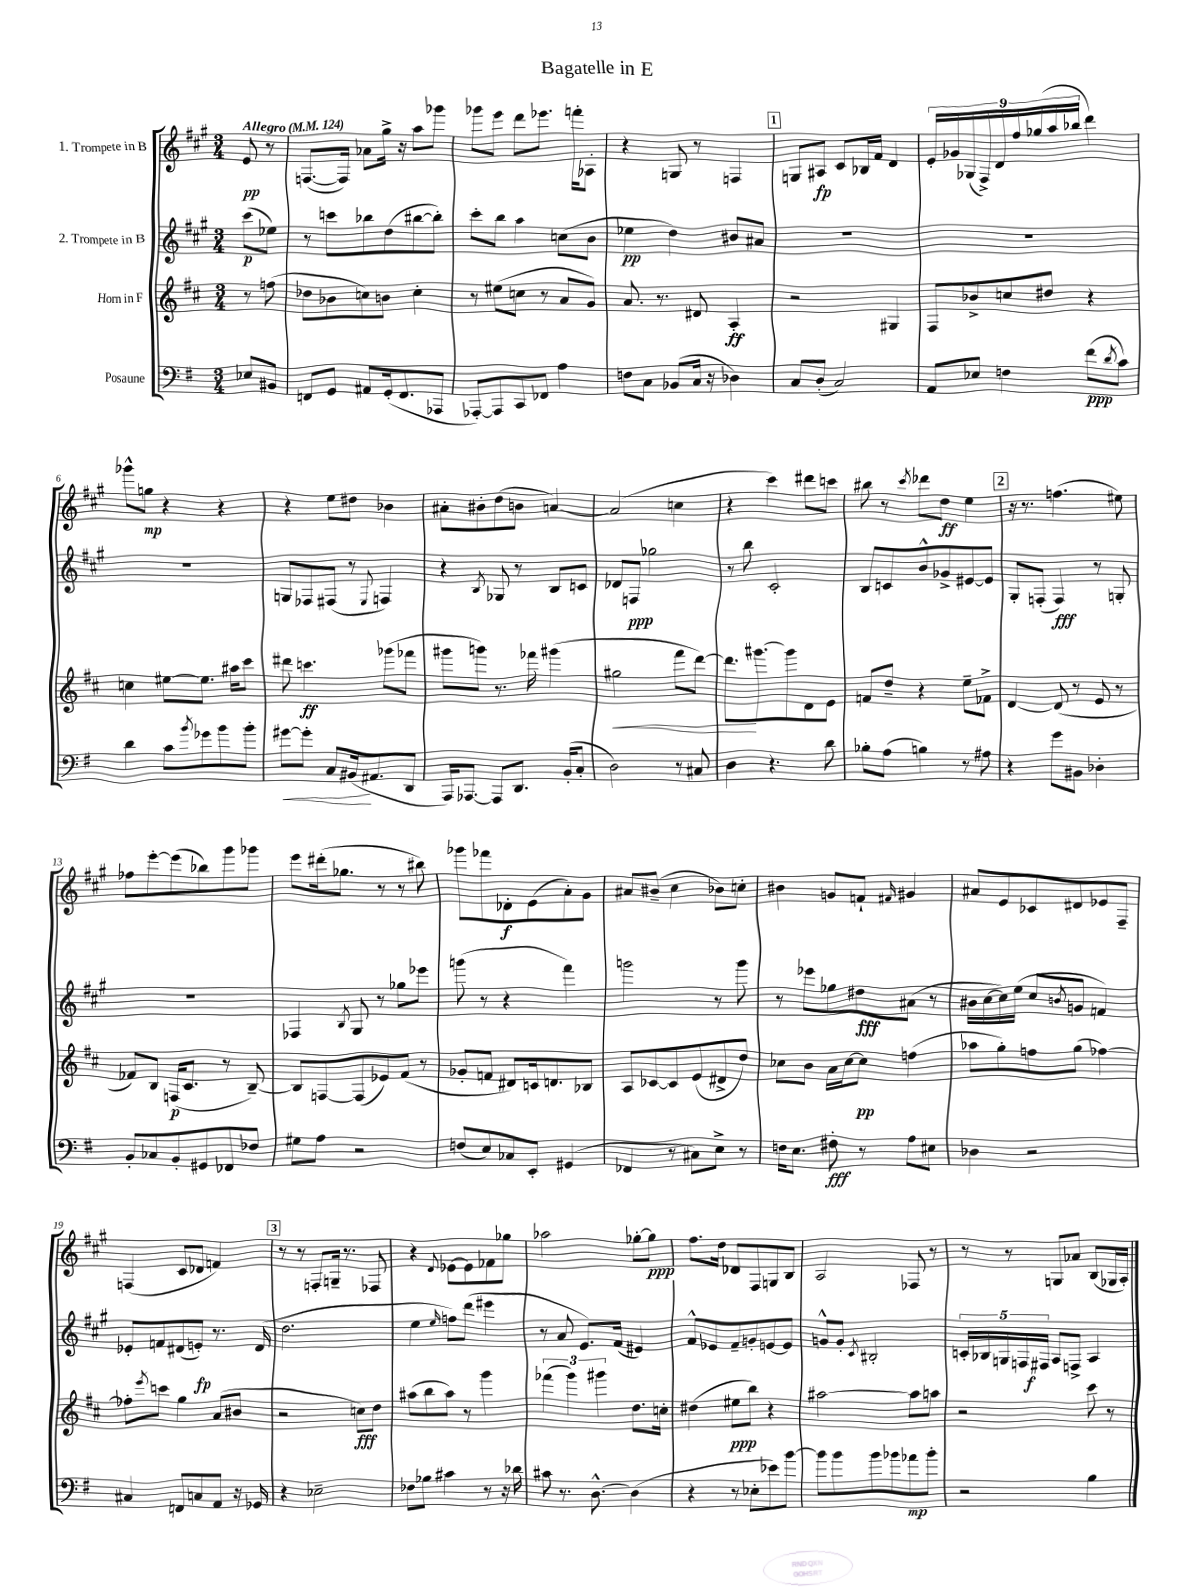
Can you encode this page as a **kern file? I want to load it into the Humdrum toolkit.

**kern	**dynam	**kern	**dynam	**kern	**dynam	**kern	**dynam
*part4	*part4	*part3	*part3	*part2	*part2	*part1	*part1
*staff4	*staff4	*staff3	*staff3	*staff2	*staff2	*staff1	*staff1
*I"Posaune	*	*I"Horn in F	*	*I"2. Trompete in B	*	*I"1. Trompete in B	*
*clefF4	*	*clefG2	*	*clefG2	*	*clefG2	*
*k[f#]	*	*k[f#c#]	*	*k[f#c#g#]	*	*k[f#c#g#]	*
*M3/4	*	*M3/4	*	*M3/4	*	*M3/4	*
*MM124	*	*MM124	*	*MM124	*	*MM124	*
=	=	=	=	=	=	=	=
!	!	!	!	!	!	!LO:TX:a:B:t=Allegro	!
8E-X/L	.	8r	.	(8ccc#\L	p	8e/	pp
8BB#X/J	.	(8ffn\	.	8ee-X\J)	.	8r	.
=1	=1	=1	=1	=1	=1	=1	=1
8FFn/L	.	8dd-X\L	.	8r	.	([8.Fn/L	.
8GG/J	.	8b-X\	.	8cccn\L	.	.	.
.	.	.	.	.	.	16F/Jk])	.
8AA#X/L	.	8ccn\)	.	8bb-X\	.	8a-X\L	.
(16GG'/k	.	8bn\J	.	(8dd\	.	16gg#^\Jk	.
8.FF/	.	.	.	.	.	16r	.
.	.	4cc'\	.	[8bb#X\	.	8aa\L	.
8AAA-X/J	.	.	.	8bb#'\J])	.	8ggg-X\J	.
=2	=2	=2	=2	=2	=2	=2	=2
[8AAA-X'/L)	.	8r	.	8ccc#'\L	.	8ggg-X\L	.
8AAA-/]	.	(8ee#X\L	.	8bb\J	.	8eee\J	.
8CC/	.	8ccn\J	.	4aa\	.	8ddd\L	.
8FF-X/J	.	8r	.	.	.	8.eee-X\J	.
4A\	.	8a/L	.	(8ccn\L	.	.	.
.	.	.	.	.	.	16fffn'\KL	.
.	.	8g/J)	.	8b\J	.	8A-X'\J	.
=3	=3	=3	=3	=3	=3	=3	=3
8Fn\L	.	8.a/	.	4ee-X\	pp	4r	.
8C\J	.	.	.	.	.	.	.
.	.	8.r	.	.	.	.	.
(8BB-X/L	.	.	.	4dd\)	.	8Gn/	.
16C/Jk	.	8d#X/	.	.	.	8r	.
16r	.	.	.	.	.	.	.
4D-X\)	.	4A'/	ff	8b#X/L	.	4Fn/	.
.	.	.	.	8a#X/J	.	.	.
!!LO:REH:place=s1:t=1
=4	=4	=4	=4	=4	=4	=4	=4
8C/L	.	2r	.	2.r	.	8Gn/L	.
(8D'/J	.	.	.	.	.	8A#X/J	fp
2C/)	.	.	.	.	.	8c#/L	.
.	.	.	.	.	.	16B-X/L	.
.	.	.	.	.	.	16f#/JJ	.
.	.	4G#X/	.	.	.	4d/	.
=5	=5	=5	=5	=5	=5	=5	=5
8AA/L	.	8F#/L	.	2.r	.	18e'/LL	.
.	.	.	.	.	.	18g-X/	.
.	.	.	.	.	.	(18G-X/	.
8E-X/J	.	8b-X^/	.	.	.	.	.
.	.	.	.	.	.	18F#^/)	.
.	.	.	.	.	.	18d/	.
4Fn\	.	8ccn/	.	.	.	.	.
.	.	.	.	.	.	18ff#/	.
.	.	.	.	.	.	(18gg-X/	.
.	.	8dd#X/J	.	.	.	.	.
.	.	.	.	.	.	18aa/	.
.	.	.	.	.	.	18bb-X/JJ	.
(8f#\L	ppp	4r	.	.	.	4ddd\)	.
8qd/	.	.	.	.	.	.	.
8c\J)	.	.	.	.	.	.	.
!!LO:LB:g=z
=6	=6	=6	=6	=6	=6	=6	=6
4d\	.	4ccn\	.	2.r	.	8ggg-X^^\L	.
.	.	.	.	.	.	8ggn\J	mp
8c\L	.	[8ee#X\L	.	.	.	4r	.
8qb/	.	.	.	.	.	.	.
8g-X\	.	8.ee#\J]	.	.	.	.	.
8b\	.	.	.	.	.	4r	.
.	.	16aa#X\KL	.	.	.	.	.
8b'\J	.	8ccc#\J	.	.	.	.	.
=7	=7	=7	=7	=7	=7	=7	=7
!	!LO:HP:b	!	!	!	!	!	!
[8g#X\L	<	8ddd#X\	.	8Gn/L	.	4r	.
8g#'\J]	.	4.cccn\	ff	8F-X/	.	.	.
8C/L	.	.	.	(8F#X/J	.	8ee\L	.
(16BB#X/k	.	.	.	8r	.	8dd#X\J	.
8.AA#X/	[	.	.	.	.	.	.
.	.	.	.	8qqE/	.	.	.
.	.	(8ggg-X\L	.	4Fn/)	.	4b-X\	.
8DD/J	.	8fff-X\J	.	.	.	.	.
=8	=8	=8	=8	=8	=8	=8	=8
16AAA/KL)	.	8ggg#X\L	.	4r	.	8a#X'\L	.
[8.AAA-X/J	.	.	.	.	.	.	.
.	.	8gggn\J)	.	.	.	8b#X'\	.
.	.	.	.	8qB/	.	.	.
8AAA-/L]	.	8.r	.	8G-X/	.	(8dd\	.
8.DD/J	.	.	.	8r	.	8bn\J	.
.	.	16fff-X\	.	.	.	.	.
.	.	(4ggg#X\	.	8B/L	.	[4an/)	.
(16BB'/KL	.	.	.	.	.	.	.
8C'/J	.	.	.	8cn/J	.	.	.
=9	=9	=9	=9	=9	=9	=9	=9
!	!	!	!LO:HP:b	!	!	!	!
2D\)	.	2gg#X\	<	8d-X/L	.	(2a/]	.
.	.	.	.	8Fn/J	ppp	.	.
.	.	.	.	2gg-X\	.	.	.
8r	.	8fff#\L	.	.	.	4ccn\	.
8C#X/	.	[8ddd\J)	.	.	.	.	.
=10	=10	=10	=10	=10	=10	=10	=10
4D\	.	8.ddd\L]	.	8r	.	4r	.
.	.	.	.	8bb\	.	.	.
.	.	[8.ggg#X\	[	.	.	.	.
4.r	.	.	.	2c#'/	.	4ccc#\)	.
.	.	8ggg#\]	.	.	.	.	.
.	.	8d\	.	.	.	8ddd#X\L	.
8d\	.	8e\J	.	.	.	8cccn\J	.
=11	=11	=11	=11	=11	=11	=11	=11
8B-X'\L	.	8fn/L	.	8B/L	.	8bb#X\	.
(8A\J	.	8dd~/J	.	8cn/	.	8r	.
.	.	.	.	.	.	8qccc#/	.
4Bn\)	.	4r	.	8b^^/	.	8ddd-X\L	.
.	.	.	.	8g-X^/	.	8dd\J	ff
8r	.	8ee~\L	.	[8e#X/	.	4ee\	.
8A#X\	.	8f-X^\J	.	8e#/J]	.	.	.
!!LO:REH:place=s1:t=2
=12	=12	=12	=12	=12	=12	=12	=12
4r	.	[4d/	.	8G#'/L	.	16r	.
.	.	.	.	.	.	8.r	.
.	.	.	.	(8Fn'/J	.	.	.
8g\L	.	(8d/]	.	4F/)	fff	(4.ffn\	.
8BB#X\J	.	8r	.	.	.	.	.
4D-X'\	.	8e/	.	8r	.	.	.
.	.	8r	.	8Gn'/	.	8ee#X\)	.
!!LO:LB:g=z
=13	=13	=13	=13	=13	=13	=13	=13
8BB'/L	.	8f-X/L)	.	2.r	.	8ff-X\L	.
8C-X/	.	8B/J	.	.	.	[8eee'\	.
8BB'/	.	(16Fn/KL	p	.	.	(8eee\]	.
.	.	8.c#/J	.	.	.	.	.
8GG#X/	.	.	.	.	.	8bb-X\)	.
8FF-X/	.	8r	.	.	.	8ggg#\	.
8F-X/J	.	[8B~/)	.	.	.	8ggg-X\J	.
=14	=14	=14	=14	=14	=14	=14	=14
8G#X\L	.	8B/L]	.	4F-X/	.	8eee\L	.
8A\J	.	[8Fn/	.	.	.	(16ddd#X'\k	.
.	.	.	.	.	.	8.gg-X\J	.
.	.	.	.	8qB/	.	.	.
2r	.	(8F/]	.	8G#/	.	.	.
.	.	8e-X/)	.	8r	.	8r	.
.	.	(8f#/J	.	8gg-X\L	.	8r	.
.	.	8r	.	8eee-X\J	.	8bb#X\)	.
=15	=15	=15	=15	=15	=15	=15	=15
(8Fn/L	.	8g-X'/L	.	(8gggn\	.	8ggg-X\L	.
8E/)	.	8fn/J	.	8r	.	8fff-X\	.
8C-X/	.	8d#X/L)	.	4r	.	8d-X'\	f
8EE'/J	.	16cn/k	.	.	.	(8e\	.
.	.	8.dn/	.	.	.	.	.
(4GG#X/	.	.	.	4fff#\)	.	8a'\)	.
.	.	8B-X/J	.	.	.	8g#\J	.
=16	=16	=16	=16	=16	=16	=16	=16
4FF-X/	.	8A/L	.	2gggn\	.	8a#X/L	.
.	.	[8c-X/	.	.	.	(8b#X~/J	.
8r	.	8c-/]	.	.	.	4cc#\	.
8C#X\L)	.	(8e/	.	.	.	.	.
8E^\J	.	8d#X^/	.	8r	.	8b-X\L)	.
8r	.	8dd/J)	.	8ggg\	.	8ccn'\J	.
=17	=17	=17	=17	=17	=17	=17	=17
16Fn\KL	.	8cc-X\L	.	8r	.	4b#X\	.
8.E\J	.	.	.	.	.	.	.
.	.	8b\J	.	8eee-X\L	.	.	.
8F#X'\	fff	16a\LL	.	8gg-X\	.	8gn/L	.
.	.	[16cc-\J	.	.	.	.	.
8r	.	8cc-\J]	pp	8dd#X\	fff	8fn`/J	.
.	.	.	.	.	.	16qqf#X/	.
8A\L	.	(4ffn\	.	(8a#X\J	.	4g#X/	.
8E#X\J	.	.	.	8r	.	.	.
=18	=18	=18	=18	=18	=18	=18	=18
4D-X\	.	8aa-X\L	.	16b#X\LL	.	8a#X/L	.
.	.	.	.	[16cc#\	.	.	.
.	.	8gg'\)	.	16cc#\])	.	8e/	.
.	.	.	.	(16ee\JJ	.	.	.
2r	.	8ffn\	.	8cc#/L	.	8c-X/	.
.	.	.	.	8qbn/	.	.	.
.	.	(8gg\J	.	8gn/J	.	8d#X/	.
.	.	[4ff-X\)	.	4fn/)	.	8e-X/	.
.	.	.	.	.	.	8F#~/J	.
!!LO:LB:g=z
=19	=19	=19	=19	=19	=19	=19	=19
4C#X/	.	8ff-X'\L]	.	8e-X'/L	.	(4Fn/	.
.	.	8qeee/	.	.	.	.	.
.	.	8cccn\J	.	8fn/	.	.	.
8FFn/L	.	4gg\	.	(8d#X/	.	8c#/L	.
8Cn/	.	.	.	8en'/J)	fp	8d-X/J	.
8AA/J	.	(8a/L	.	8.r	.	4fn/)	.
16r	.	8b#X/J	.	.	.	.	.
16GG-X/	.	.	.	(16d#/	.	.	.
!!LO:REH:place=s1:t=3
=20	=20	=20	=20	=20	=20	=20	=20
4r	.	2r	.	2.dd\	.	8r	.
.	.	.	.	.	.	8r	.
2E-X~\	.	.	.	.	.	8Fn'/L	.
.	.	.	.	.	.	16Gn~/Jk	.
.	.	.	.	.	.	8.r	.
.	.	8ccn\L)	fff	.	.	.	.
.	.	8dd\J	.	.	.	8F-X/	.
=21	=21	=21	=21	=21	=21	=21	=21
8F-X\L	.	(8aa#X\L	.	4ee\	.	4r	.
8B-X\J	.	8bb\	.	.	.	.	.
.	.	.	.	16qqee/	.	8qqd/	.
4c#X\	.	8aa#\J)	.	8ffn\L)	.	[8e-X\L	.
.	.	8r	.	(8ddd\J	.	8e-\]	.
8r	.	4ggg\	.	4eee#X\	.	8f-X\	.
16r	.	.	.	.	.	8gg-X\J	.
16d-X\	.	.	.	.	.	.	.
=22	=22	=22	=22	=22	=22	=22	=22
8c#X\	.	(6fff-X\	.	8r	.	2aa-X\	.
8.r	.	.	.	8a/	.	.	.
.	.	6ggg\)	.	.	.	.	.
.	.	.	.	8.e/L)	.	.	.
[8.D^^\	.	.	.	.	.	.	.
.	.	6ggg#X\	.	.	.	.	.
.	.	.	.	(16f#/Jk	.	.	.
(4D\]	.	8.dd\L	.	4e#X/)	.	[8gg-X'\L	.
.	.	.	.	.	.	8gg-\J]	ppp
.	.	16ccn'\Jk	.	.	.	.	.
=23	=23	=23	=23	=23	=23	=23	=23
4r	.	(4dd#X\	.	8f#^^/L	.	8.ff#\L	.
.	.	.	.	8e-X/	.	.	.
.	.	.	.	.	.	16dd\Jk	.
8r	.	8ee#X\L	ppp	8f#~/	.	8d-X/L	.
8E-X'\L	.	8bb\J)	.	8gn'/	.	8F#/	.
8e-X\)	.	4r	.	[8en/	.	8Gn/	.
[8b\J	.	.	.	8e/J]	.	8B/J	.
=24	=24	=24	=24	=24	=24	=24	=24
8b\L]	.	[2aa#X\	.	8gn^^/L	.	2A/	.
8b\	.	.	.	8g'/J	.	.	.
.	.	.	.	8qc#/	.	.	.
8b\	.	.	.	2B#X'/	.	.	.
8b-X\	.	.	.	.	.	.	.
8a-X\	mp	8aa#\L]	.	.	.	8F-X/	.
8b-'\J	.	8aan\J	.	.	.	8r	.
=25	=25	=25	=25	=25	=25	=25	=25
2r	.	2r	.	20cn'/LL	.	8r	.
.	.	.	.	20B-X/	.	.	.
.	.	.	.	20Gn/	.	.	.
.	.	.	.	.	.	8r	.
.	.	.	.	20Fn/	.	.	.
.	.	.	.	20F#X/JJ	f	.	.
.	.	.	.	8A/L	.	8Gn/L	.
.	.	.	.	8Fn^/J	.	8a-X/J	.
4B\	.	8ccc#\	.	4A/	.	(8B/L	.
.	.	8r	.	.	.	16G-X/L	.
.	.	.	.	.	.	16A'/JJ)	.
==	==	==	==	==	==	==	==
*-	*-	*-	*-	*-	*-	*-	*-
